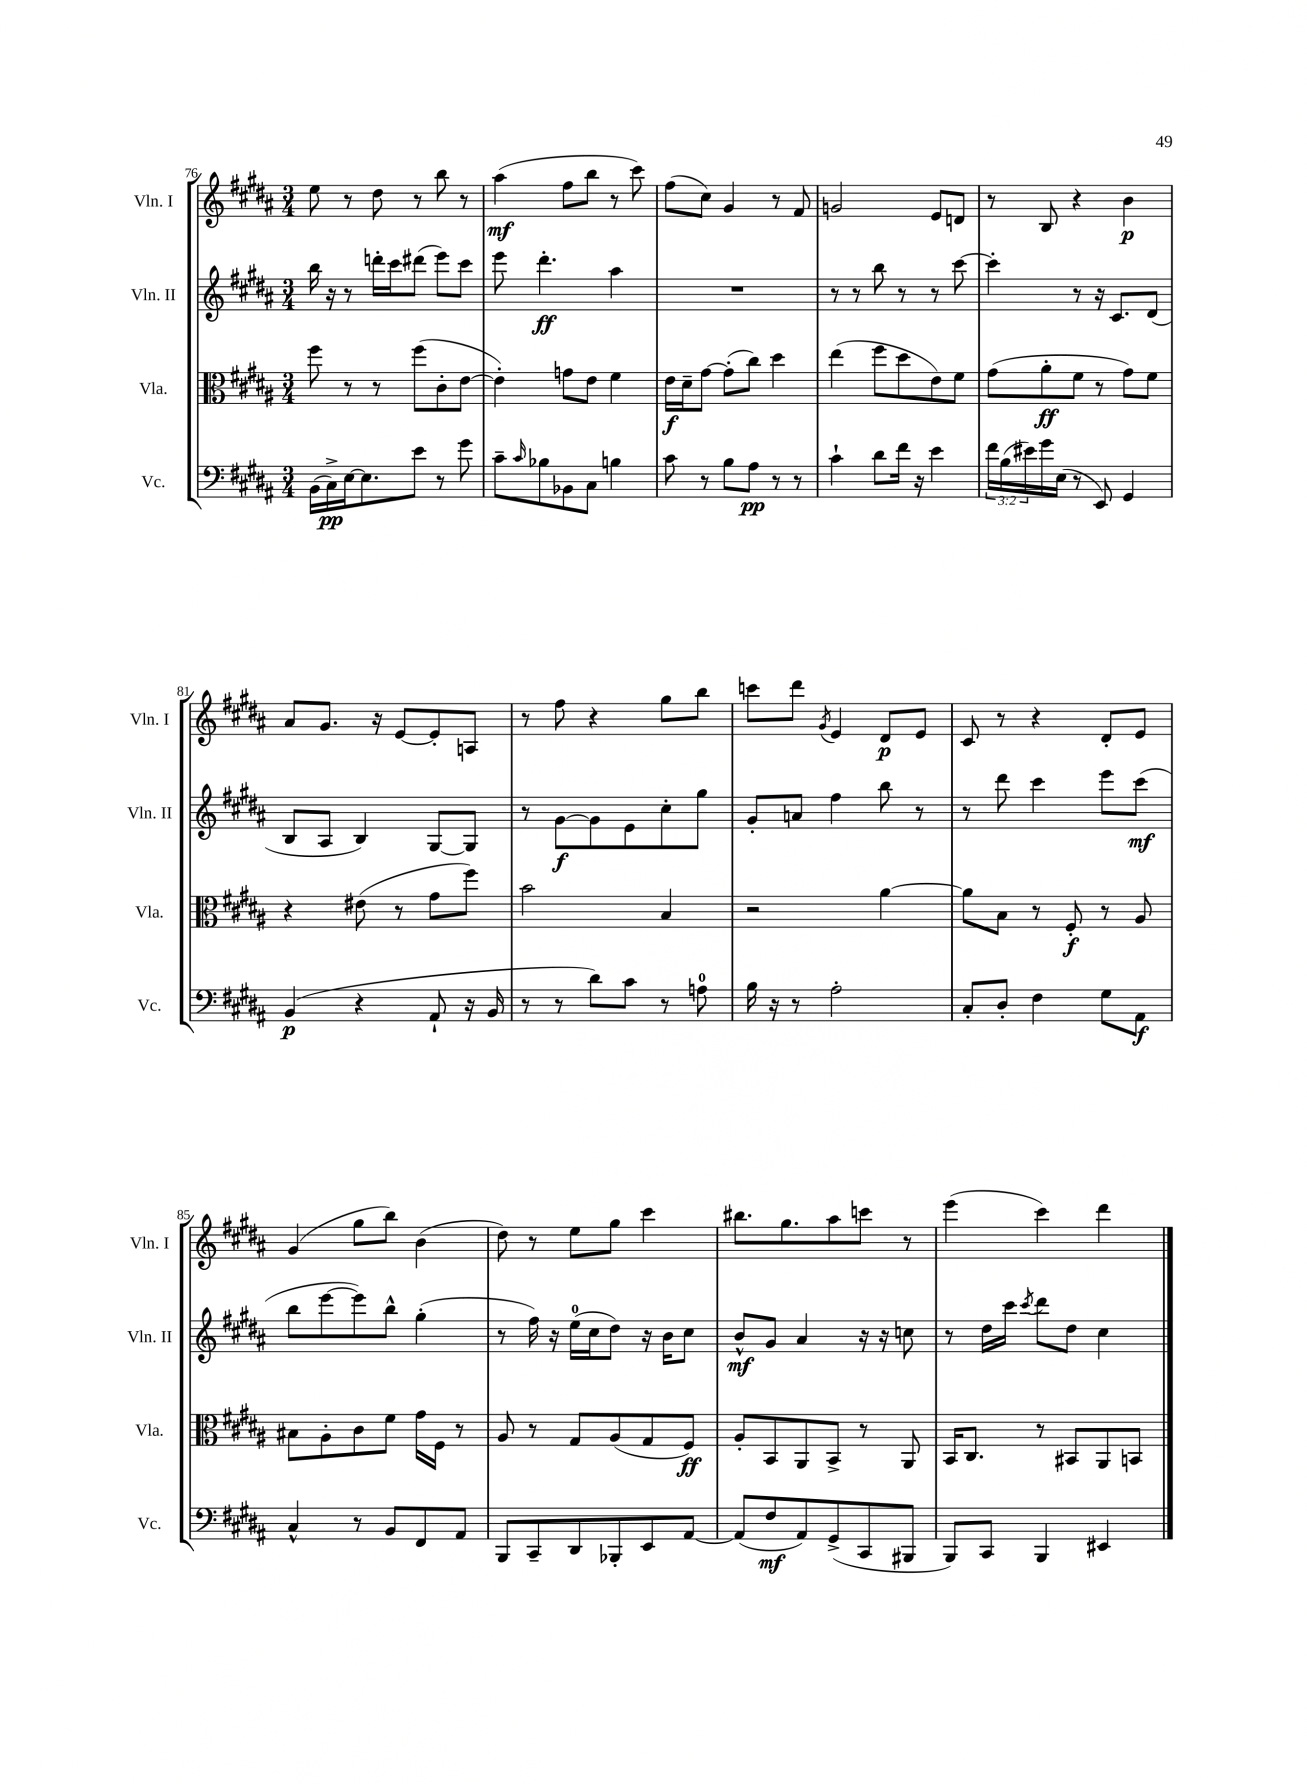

**kern	**dynam	**kern	**dynam	**kern	**dynam	**kern	**dynam
*part4	*part4	*part3	*part3	*part2	*part2	*part1	*part1
*staff4	*staff4	*staff3	*staff3	*staff2	*staff2	*staff1	*staff1
*I"Vc.	*	*I"Vla.	*	*I"Vln. II	*	*I"Vln. I	*
*I'Vc.	*	*I'Vla.	*	*I'Vln. II	*	*I'Vln. I	*
*clefF4	*	*clefC3	*	*clefG2	*	*clefG2	*
*k[f#c#g#d#a#]	*	*k[f#c#g#d#a#]	*	*k[f#c#g#d#a#]	*	*k[f#c#g#d#a#]	*
*M3/4	*	*M3/4	*	*M3/4	*	*M3/4	*
=76	=76	=76	=76	=76	=76	=76	=76
(16BB\LL	.	8ff#\	.	16bb\	.	8ee\	.
16C#^\)	pp	.	.	16r	.	.	.
[16E\J	.	8r	.	8r	.	8r	.
8.E\]	.	.	.	.	.	.	.
.	.	8r	.	16dddn'\LL	.	8dd#\	.
.	.	.	.	16ccc#\J	.	.	.
8e\J	.	(8ff#\L	.	(8ddd#X\J	.	8r	.
8r	.	8c#'\	.	8eee\L)	.	8bb\	.
8g#\	.	[8e\J	.	8ccc#\J	.	8r	.
=77	=77	=77	=77	=77	=77	=77	=77
8c#~\L	.	4e'\])	.	8eee\	.	(4aa#\	mf
16qqc#/	.	.	.	.	.	.	.
8B-X\	.	.	.	4.ddd#'\	ff	.	.
8BB-X\	.	8gn\L	.	.	.	8ff#\L	.
8C#\J	.	8e\J	.	.	.	8bb\J	.
4Bn\	.	4f#\	.	4aa#\	.	8r	.
.	.	.	.	.	.	8ccc#\)	.
=78	=78	=78	=78	=78	=78	=78	=78
8c#\	.	16e\LL	f	2.r	.	(8ff#\L	.
.	.	16d#~\J	.	.	.	.	.
8r	.	[8g#\J	.	.	.	8cc#\J)	.
8B\L	.	(8g#'\L]	.	.	.	4g#/	.
8A#\J	pp	8cc#\J)	.	.	.	.	.
8r	.	4dd#\	.	.	.	8r	.
8r	.	.	.	.	.	8f#/	.
=79	=79	=79	=79	=79	=79	=79	=79
4c#`\	.	(4ee\	.	8r	.	2gn/	.
.	.	.	.	8r	.	.	.
8d#\L	.	8ff#\L	.	8bb\	.	.	.
16f#\Jk	.	8dd#\	.	8r	.	.	.
16r	.	.	.	.	.	.	.
4e\	.	8e\)	.	8r	.	8e/L	.
.	.	8f#\J	.	[8ccc#\	.	8dn/J	.
=80	=80	=80	=80	=80	=80	=80	=80
24f#\LL	.	(8g#\L	.	4ccc#'\]	.	8r	.
(24B\	.	.	.	.	.	.	.
24e#X\)	.	.	.	.	.	.	.
16g#\	.	8a#'\	ff	.	.	8B/	.
(16E\JJ	.	.	.	.	.	.	.
8r	.	8f#\J	.	8r	.	4r	.
8EE/)	.	8r	.	16r	.	.	.
.	.	.	.	8.c#/L	.	.	.
4GG#/	.	8g#\L)	.	.	.	4b\	p
.	.	8f#\J	.	(8d#/J	.	.	.
!!LO:LB:g=z
=81	=81	=81	=81	=81	=81	=81	=81
(4BB/	p	4r	.	8B/L	.	8a#/L	.
.	.	.	.	8A#/J	.	8.g#/J	.
4r	.	(8e#X\	.	4B/)	.	.	.
.	.	.	.	.	.	16r	.
.	.	8r	.	.	.	[8e/L	.
8AA#`/	.	8g#\L	.	[8G#/L	.	8e'/]	.
16r	.	8ff#\J)	.	8G#/J]	.	8An/J	.
16BB/	.	.	.	.	.	.	.
=82	=82	=82	=82	=82	=82	=82	=82
8r	.	2b\	.	8r	.	8r	.
8r	.	.	.	[8g#\L	f	8ff#\	.
8d#\L)	.	.	.	8g#\]	.	4r	.
8c#\J	.	.	.	8e\	.	.	.
8r	.	4B/	.	8cc#'\	.	8gg#\L	.
8An\	.	.	.	8gg#\J	.	8bb\J	.
=83	=83	=83	=83	=83	=83	=83	=83
16B\	.	2r	.	8g#'/L	.	8cccn\L	.
16r	.	.	.	.	.	.	.
8r	.	.	.	8an/J	.	8ddd#\J	.
.	.	.	.	.	.	8qg#/	.
2A#'\	.	.	.	4ff#\	.	4e/	.
.	.	[4a#\	.	8bb\	.	8d#/L	p
.	.	.	.	8r	.	8e/J	.
=84	=84	=84	=84	=84	=84	=84	=84
8C#'/L	.	8a#\L]	.	8r	.	8c#/	.
8D#'/J	.	8B\J	.	8ddd#\	.	8r	.
4F#\	.	8r	.	4ccc#\	.	4r	.
.	.	8F#'/	f	.	.	.	.
8G#\L	.	8r	.	8eee\L	.	8d#'/L	.
8AA#\J	f	8A#/	.	(8ccc#\J	mf	8e/J	.
!!LO:LB:g=z
=85	=85	=85	=85	=85	=85	=85	=85
4C#^^/	.	8B#X\L	.	8bb\L	.	(4g#/	.
.	.	8A#'\	.	[8eee\	.	.	.
8r	.	8c#\	.	8eee\])	.	8gg#\L	.
8BB/L	.	8f#\J	.	8bb^^\J	.	8bb\J)	.
8FF#/	.	16g#\LL	.	(4gg#'\	.	(4b\	.
.	.	16F#\JJ	.	.	.	.	.
8AA#/J	.	8r	.	.	.	.	.
=86	=86	=86	=86	=86	=86	=86	=86
8BBB/L	.	8A#/	.	8r	.	8dd#\)	.
8CC#~/	.	8r	.	16ff#\)	.	8r	.
.	.	.	.	16r	.	.	.
8DD#/	.	8G#/L	.	(16ee\LL	.	8ee\L	.
.	.	.	.	16cc#\J	.	.	.
8BBB-X'/	.	(8A#/	.	8dd#\J)	.	8gg#\J	.
8EE/	.	8G#/	.	16r	.	4ccc#\	.
.	.	.	.	16b\KL	.	.	.
[8AA#/J	.	8F#/J)	ff	8cc#\J	.	.	.
=87	=87	=87	=87	=87	=87	=87	=87
(8AA#/L]	.	8A#'/L	.	8b^^/L	mf	8.bb#X\L	.
8F#/	mf	8BB/	.	8g#/J	.	.	.
.	.	.	.	.	.	8.gg#\	.
8AA#/)	.	8AA#/	.	4a#/	.	.	.
(8GG#^/	.	8BB^/J	.	.	.	8aa#\	.
8CC#/	.	8r	.	16r	.	8cccn\J	.
.	.	.	.	16r	.	.	.
8BBB#X/J	.	8AA#/	.	8ccn\	.	8r	.
=88	=88	=88	=88	=88	=88	=88	=88
8BBB/L)	.	16BB/KL	.	8r	.	(4eee\	.
.	.	8.C#/J	.	.	.	.	.
8CC#/J	.	.	.	16dd#\LL	.	.	.
.	.	.	.	16ccc#\JJ	.	.	.
.	.	.	.	8qccc#/	.	.	.
4BBB/	.	8r	.	8ddd#\L	.	4ccc#\)	.
.	.	8BB#X/L	.	8dd#\J	.	.	.
4EE#X/	.	8AA#/	.	4cc#\	.	4ddd#\	.
.	.	8BBn/J	.	.	.	.	.
==	==	==	==	==	==	==	==
*-	*-	*-	*-	*-	*-	*-	*-
